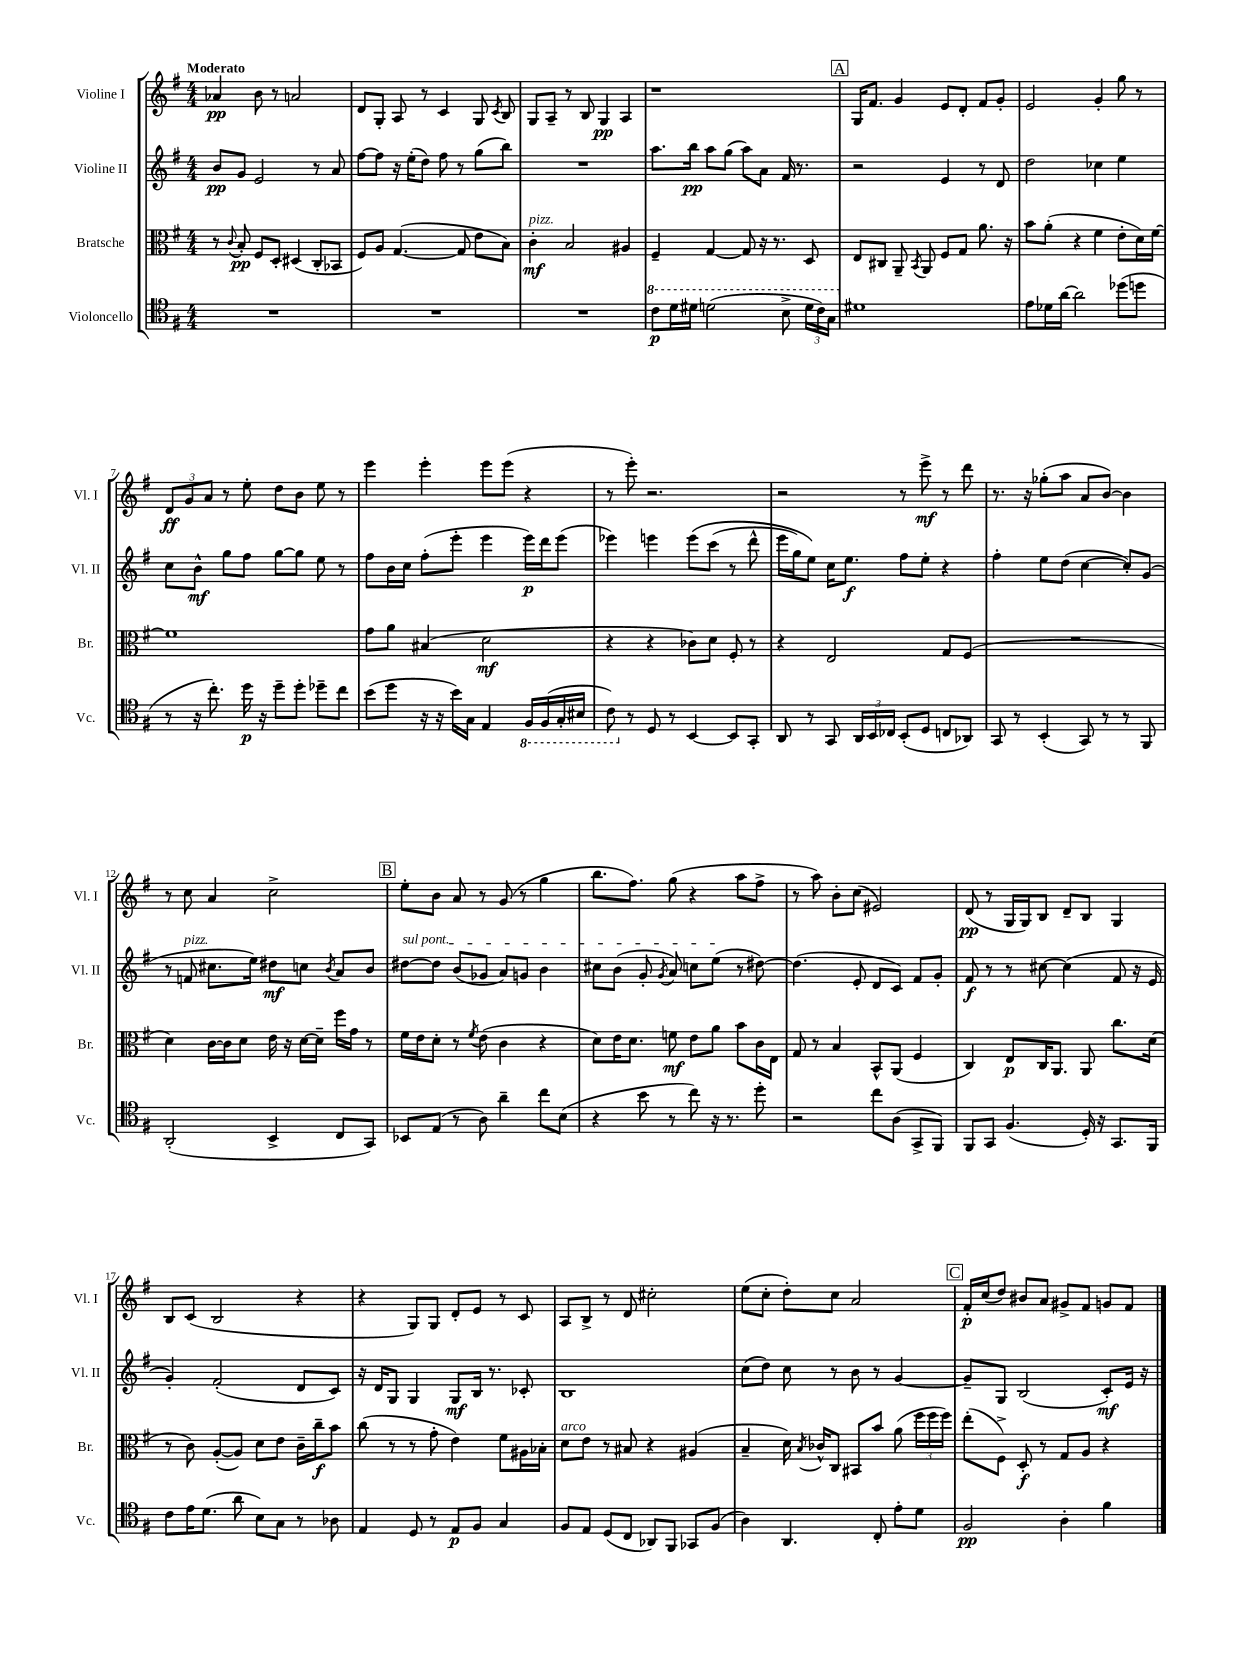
<<
\new StaffGroup <<
\new Staff = "s0" \with { instrumentName = "Violine I" shortInstrumentName = "Vl. I" } {
    \clef treble \key g \major \numericTimeSignature \time 4/4 \tempo "Moderato"
    \autoBeamOff aes'4\pp b'8 r8 a'2 |
    d'8[ g8]-. a8 r8 c'4 g8 \acciaccatura { c'8 } b8 |
    g8[ a8]-- r8 b8 g4\pp a4 |
    r1 |
    \mark \markup { \box "A" } g16[ fis'8.] g'4 e'8[ d'8]-. fis'8[ g'8]-. |
    e'2 g'4-. g''8 r8 |
    \tuplet 3/2 { d'8[\ff g'8 a'8] } r8 e''8-. d''8[ b'8] e''8 r8 |
    e'''4 e'''4-. e'''8[ e'''8]( r4 |
    r8 e'''8-.) r2. |
    r2 r8 e'''8->\mf r8 d'''8 |
    r8. r16 ges''8[-.( a''8] a'8[ b'8]~) b'4 |
    r8 c''8 a'4 c''2-> |
    \mark \markup { \box "B" } e''8[-. b'8] a'8 r8 g'8( r8 g''4 |
    b''8.[ fis''8.]) g''8( r4 a''8[ fis''8]-> |
    r8 a''8) b'8[-. c''8]( eis'2) |
    d'8\pp( r8 g16[ g16) b8] d'8[-- b8] g4 |
    b8[ c'8]( b2 r4 |
    r4 g8[) g8] d'8[-. e'8] r8 c'8 |
    a8[ b8]-> r8 d'8 cis''2-. |
    e''8[( c''8]-. d''8[-.) c''8] a'2 |
    \mark \markup { \box "C" } fis'16[-.\p c''16( d''8]) bis'8[ a'8] gis'8[-> fis'8] g'8[ fis'8] \bar "|." |
}
\new Staff = "s1" \with { instrumentName = "Violine II" shortInstrumentName = "Vl. II" } {
    \clef treble \key g \major \numericTimeSignature \time 4/4
    \autoBeamOff b'8[\pp g'8] e'2 r8 a'8 |
    fis''8[~ fis''8] r16 e''16[-.( d''8]) fis''8 r8 g''8[( b''8]) |
    R1 |
    a''8.[ b''16]\pp a''8[ g''8]( a''8[) a'8] fis'16 r8. |
    \mark \markup { \box "A" } r2 e'4 r8 d'8 |
    d''2 ces''4 e''4 |
    c''8[ b'8]-^\mf g''8[ fis''8] g''8[~ g''8] e''8 r8 |
    fis''8[ b'16 c''16] fis''8[-.( e'''8]-. e'''4 e'''16[\p) d'''16 e'''8]( |
    ees'''4) e'''4 e'''8[\( c'''8]( r8 d'''8-^ |
    e'''16[ g''16) e''8]\) c''16[ e''8.]\f fis''8[ e''8]-. r4 |
    fis''4-. e''8[ d''8]( c''4~ c''8[-.) g'8]( |
    r8 f'8^\markup { \italic "pizz." } cis''8.[ e''16]) dis''8[\mf c''8] \acciaccatura { b'8 } a'8[ b'8] |
    \mark \markup { \box "B" } \once \override TextSpanner.bound-details.left.text = \markup { \italic "sul pont." } dis''8[~\startTextSpan dis''8] b'8[( ges'8] a'8[) g'8] b'4 |
    cis''8[ b'8]( g'8-. \acciaccatura { g'8 } a'8) c''8[ e''8]\stopTextSpan( r8 dis''8~) |
    dis''4.( e'8-. d'8[ c'8]) fis'8[ g'8]-. |
    fis'8\f r8 r8 cis''8~ cis''4( fis'8 r16 e'16 |
    g'4-.) fis'2-.( d'8[ c'8]) |
    r16 d'16[ g8] g4 g8[\mf b16] r8. ces'8-. |
    b1 |
    c''8[( d''8]) c''8 r8 b'8 r8 g'4~ |
    \mark \markup { \box "C" } g'8[-- g8] b2( c'8[-.\mf) e'16] r16 \bar "|." |
}
\new Staff = "s2" \with { instrumentName = "Bratsche" shortInstrumentName = "Br." } {
    \clef alto \key g \major \numericTimeSignature \time 4/4
    \autoBeamOff r8 \appoggiatura { c'8 } b8-.\pp fis8[ d8]-. dis4( c8[-. bes,8] |
    fis8[) a8] g4.~( g8 e'8[ b8]) |
    c'4-.\mf^\markup { \italic "pizz." } b2 ais4 |
    fis4-- g4~ g8 r16 r8. d8 |
    \mark \markup { \box "A" } e8[ cis8] a,8-- \acciaccatura { b,8 } a,8 fis8[ g8] a'8. r16 |
    b'8[ a'8]-.( r4 fis'4 e'8[-. d'16) fis'16]~ |
    fis'1 |
    g'8[ a'8] bis4( d'2\mf |
    r4 r4 ces'8[) d'8] fis8-. r8 |
    r4 e2 g8[ fis8]( |
    R1 |
    d'4) c'16[~ c'16 d'8] e'16 r16 d'16[~ d'16]-- fis''16[ g'16] r8 |
    \mark \markup { \box "B" } fis'16[ e'16 d'8]-. r8 \acciaccatura { fis'8 } e'8( c'4 r4 |
    d'8[) e'16 d'8.] f'8\mf e'8[ a'8] b'8[ c'16 e16] |
    g8 r8 b4 b,8[-^ a,8]( fis4 |
    c4) e8[\p c16 a,8.] a,8 c''8.[ d'16]( |
    r8 c'8) a8[~-.( a8]) d'8[ e'8] c'16[-- c''16--\f b'8] |
    c''8( r8 r8 g'8-. e'4) fis'8[ ais16 bes16]-. |
    d'8[^\markup { \italic "arco" } e'8] r8 bis8 r4 ais4( |
    b4-- d'16) \acciaccatura { b8 } ces'16[-^ c8] bis,8[ b'8] a'8( \tuplet 3/2 { fis''16[ fis''16 fis''16]) } |
    \mark \markup { \box "C" } e''8[-.( fis8]->) d8-.\f r8 g8[ a8] r4 \bar "|." |
}
\new Staff = "s3" \with { instrumentName = "Violoncello" shortInstrumentName = "Vc." } {
    \clef tenor \key g \major \numericTimeSignature \time 4/4
    \autoBeamOff R1 |
    R1 |
    R1 |
    \ottava #1 c''8[\p d''16 dis''16] d''2( b'8-> \tuplet 3/2 { d''16[ c''16) g'16] \ottava #0 } |
    \mark \markup { \box "A" } dis'1 |
    e'8[ des'16 a'16]~ a'2 des''8[( d''8] |
    r8 r16 c''8.-.) d''16\p r16 d''8[-- d''8]-. des''8[-- c''8] |
    b'8[( d''8] r16 r16 b'16[) g16] e4 \ottava #-1 fis,16[ fis,16( g,16-. bis,16] |
    c8) \ottava #0 r8 d8 r8 b,4~ b,8[ g,8]-. |
    a,8 r8 g,8 \tuplet 3/2 { a,16[ b,16 ces16] } b,8[-.( d8] c8[ aes,8]) |
    g,8 r8 b,4-.( g,8) r8 r8 fis,8 |
    a,2-.( b,4-> c8[ g,8]) |
    \mark \markup { \box "B" } bes,8[ e8]( r8 a8) a'4-- c''8[ b8]( |
    r4 b'8 r8 c''8) r16 r8. d''8-. |
    r2 c''8[ a8]( g,8[-> fis,8]) |
    fis,8[ g,8] fis4.( d16-.) r16 g,8.[ fis,16] |
    c'8[ e'16 d'8.]( a'8 b8[) g8] r8 aes8 |
    e4 d8 r8 e8[\p fis8] g4 |
    fis8[ e8] d8[( c8] aes,8[) fis,8] ges,8[ fis8]( |
    a4) a,4. c8-. e'8[-. d'8] |
    \mark \markup { \box "C" } fis2\pp a4-. fis'4 \bar "|." |
}
>>
>>
